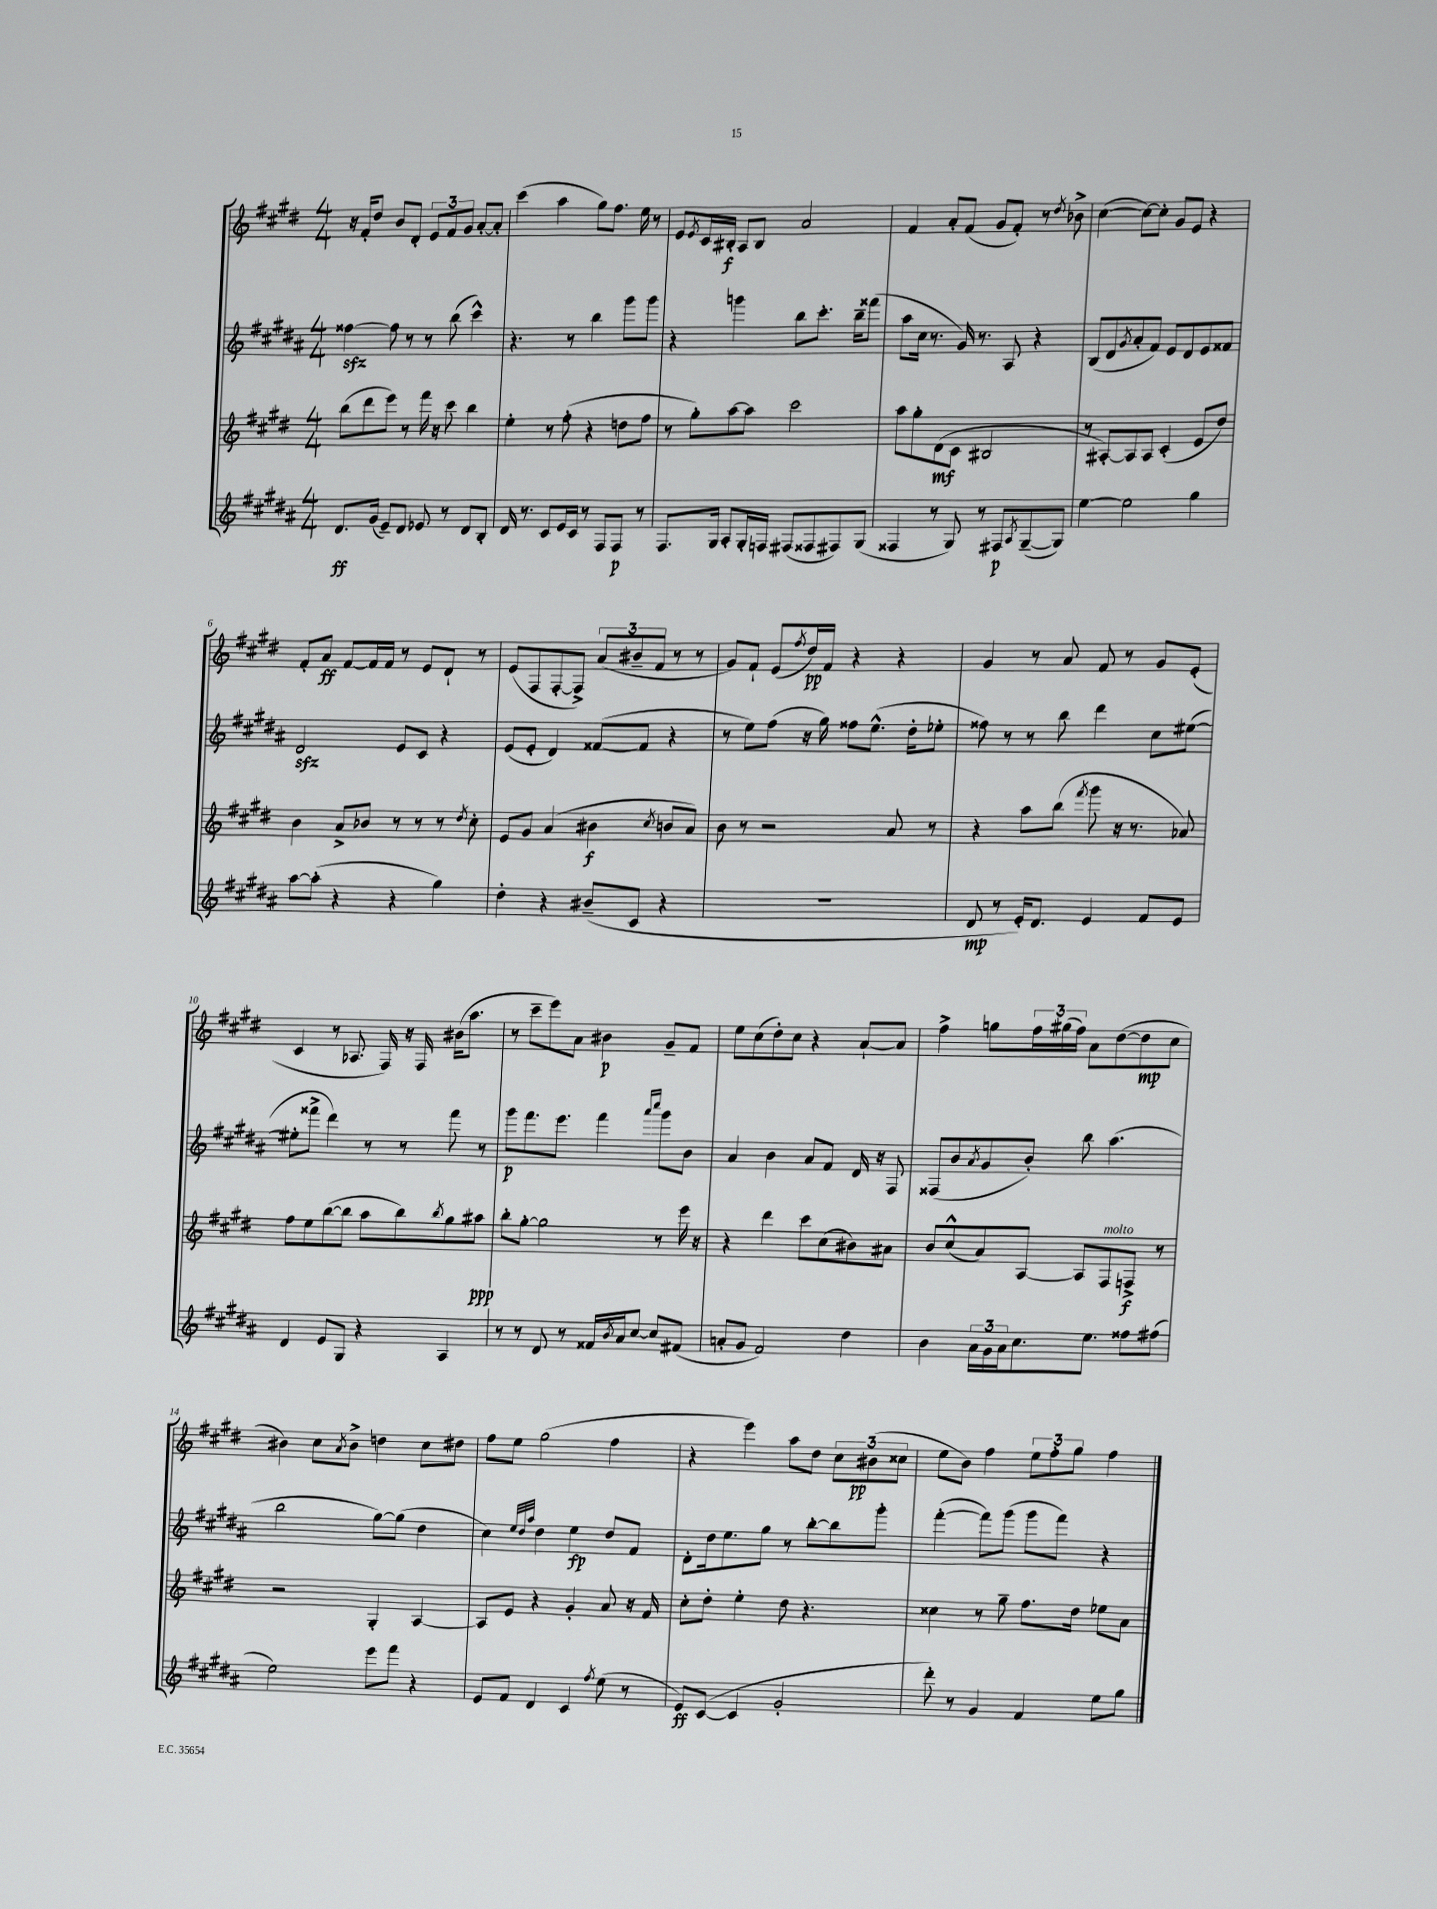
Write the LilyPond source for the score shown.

<<
\new StaffGroup <<
\new Staff = "s0" {
    \clef treble \key e \major \numericTimeSignature \time 4/4
    r16 fis'16-. dis''8 b'8 dis'8-. \tuplet 3/2 { e'8 fis'8 gis'8 } a'8~-. a'8-. |
    cis'''4( a''4 gis''8) fis''8. e''16 r8 |
    e'8 \acciaccatura { e'8 } cis'16 bis16-.\f a8 bis8 a'2 |
    fis'4 a'8-. fis'8( gis'8 fis'8-.) r8 \acciaccatura { dis''8 } bes'8-> |
    cis''4~( cis''8~) cis''8-. gis'8 e'8 r4 |
    fis'8-. a'8\ff fis'8~ fis'16 fis'16 r8 e'8 dis'8-! r8 |
    e'8( fis8 fis8~-. fis8->) \tuplet 3/2 { a'8( bis'8-- fis'8 } r8 r8 |
    gis'8) fis'8-! e'8( \acciaccatura { fis''8 } dis''16\pp) fis'16 r4 r4 |
    gis'4 r8 a'8 fis'8 r8 gis'8 e'8-.( |
    cis'4 r8 aes8. fis16) r16 fis16 bis'16( a''8. |
    r8 cis'''8-- e'''8) a'8 bis'4\p gis'8-- fis'8 |
    e''8 cis''8( dis''8-.) cis''8 r4 a'8~-! a'8 |
    fis''4-> g''8 \tuplet 3/2 { fis''16 gis''16( fis''16) } a'8 dis''8~( dis''8\mp cis''8 |
    bis'4) cis''8 \acciaccatura { a'8 } bis'8-> d''4 cis''8 dis''8 |
    fis''8 e''8 gis''2( fis''4 |
    r4 e'''4) a''8 dis''8 \tuplet 3/2 { cis''8 bis'8\pp( cisis''8 } |
    e''8 b'8) fis''4 \tuplet 3/2 { e''8 fis''8-. gis''8 } fis''4 \bar "|." |
}
\new Staff = "s1" {
    \clef treble \key b \major \numericTimeSignature \time 4/4
    fisis''4~\sfz fisis''8 r8 r8 b''8( cis'''4-^) |
    r4. r8 b''4 gis'''8 gis'''8 |
    r4 g'''4 b''8 cis'''8.-. b''16-- fisis'''8( |
    ais''8 cis''16 r8. gis'16) r8. ais8 r4 |
    b8( dis'8 \acciaccatura { gis'8 } ais'8-. fis'8) e'8 dis'8 e'8 fisis'8 |
    dis'2\sfz e'8 cis'8 r4 |
    e'8( e'8-. dis'4) fisis'8~( fisis'8 r4 |
    r8 e''8) fis''8( r16 gis''16) fisis''8 e''8.-^( dis''16-. ees''8-. |
    fisis''8) r8 r8 b''8 dis'''4 cis''8 eis''8~( |
    eis''8-. fisis'''8-> dis'''4) r8 r8 fisis'''8 r8 |
    gis'''8\p fis'''8. e'''8. fis'''4 \grace { ais'''16 cis''''16 } gis'''8 b'8 |
    ais'4 b'4 ais'8 fis'8 dis'16 r16 fis8 |
    fisis8( b'8 \acciaccatura { ais'8 } gis'8 b'8-.) b''8 ais''4.( |
    b''2 gis''8~) gis''8( dis''4 |
    cis''4) \grace { e''32 dis''32 ais''32 } dis''4 e''4\fp dis''8 fis'8 |
    dis'8-. dis''16 e''8. gis''8 r8 b''8~-. b''8 gis'''8-. |
    fis'''4~-.( fis'''8) gis'''8( gis'''8 fis'''8) r4 \bar "|." |
}
\new Staff = "s2" {
    \clef treble \key e \major \numericTimeSignature \time 4/4
    b''8( dis'''8 e'''8) r8 fis'''16 r16 cis'''8 b''4 |
    e''4-. r8 fis''8-.( r4 d''8 fis''8 |
    r8 gis''8-.) a''8~ a''8 cis'''2 |
    a''8 gis''8-. dis'8\mf( cis'8 bis2 |
    r8 ais8~-.) ais8 ais8 cis'4-.( e'8 dis''8) |
    b'4 a'8-> bes'8 r8 r8 r8 \acciaccatura { dis''8 } cis''8-. |
    e'8 gis'8 a'4( bis'4\f \acciaccatura { cis''8 } b'8 a'8) |
    b'8 r8 r2 a'8 r8 |
    r4 a''8 b''8( \acciaccatura { fis'''8 } gis'''8 r16 r8. aes'8) |
    fis''8 e''8 b''8~( b''8 a''8 b''8) \acciaccatura { b''8 } gis''8 ais''8\ppp |
    b''8-. gis''8~-. gis''2 r8 e'''16 r16 |
    r4 dis'''4 cis'''8 cis''8( bis'8) ais'8 |
    b'8 cis''8-^( a'8) a8~ a8 fis8^\markup { \italic "molto" } f8->\f r8 |
    r2 gis4-. a4~ |
    a8 e'8 r4 gis'4-. a'8 r16 fis'16 |
    cis''8-. dis''8-. e''4-. dis''8 r4. |
    cisis''4 r8 gis''8-- fis''8. dis''16 ees''8 a'8 \bar "|." |
}
\new Staff = "s3" {
    \clef treble \key b \major \numericTimeSignature \time 4/4
    dis'8.\ff gis'16( e'8--) dis'8 ees'8 r8 dis'8 b8-. |
    dis'16 r8. cis'8 e'16 cis'16 r8 fis8 fis8\p r8 |
    fis8. gis16 ais8-. gis16-. f16 fis8( fisis8 fis8) gis8( |
    fisis4 r8 gis8) r8 fis8\p \acciaccatura { ais8 } gis8~--( gis8) |
    e''4~ e''2 gis''4 |
    ais''8~ ais''8-.( r4 r4 gis''4) |
    dis''4-. r4 bis'8--( cis'8 r4 |
    R1 |
    dis'8\mp r8 e'16-.) dis'8. e'4 fis'8 e'8 |
    dis'4 e'8 gis8 r4 ais4 |
    r8 r8 dis'8 r8 fisis'16 \acciaccatura { b'8 } ais'16 cis''8~ cis''8 fis'8( |
    a'8-. gis'8 fis'2) dis''4 |
    b'4 \tuplet 3/2 { ais'16 gis'16 ais'16 } cis''8. e''8. fisis''8 fis''8( |
    e''2) e'''8 fis'''8 r4 |
    e'8 fis'8 dis'4 cis'4 \acciaccatura { fis''8 } e''8( r8 |
    e'8\ff) cis'8~( cis'4 gis'2-. |
    dis'''8-.) r8 gis'4 fis'4 e''8 gis''8 \bar "|." |
}
>>
>>
